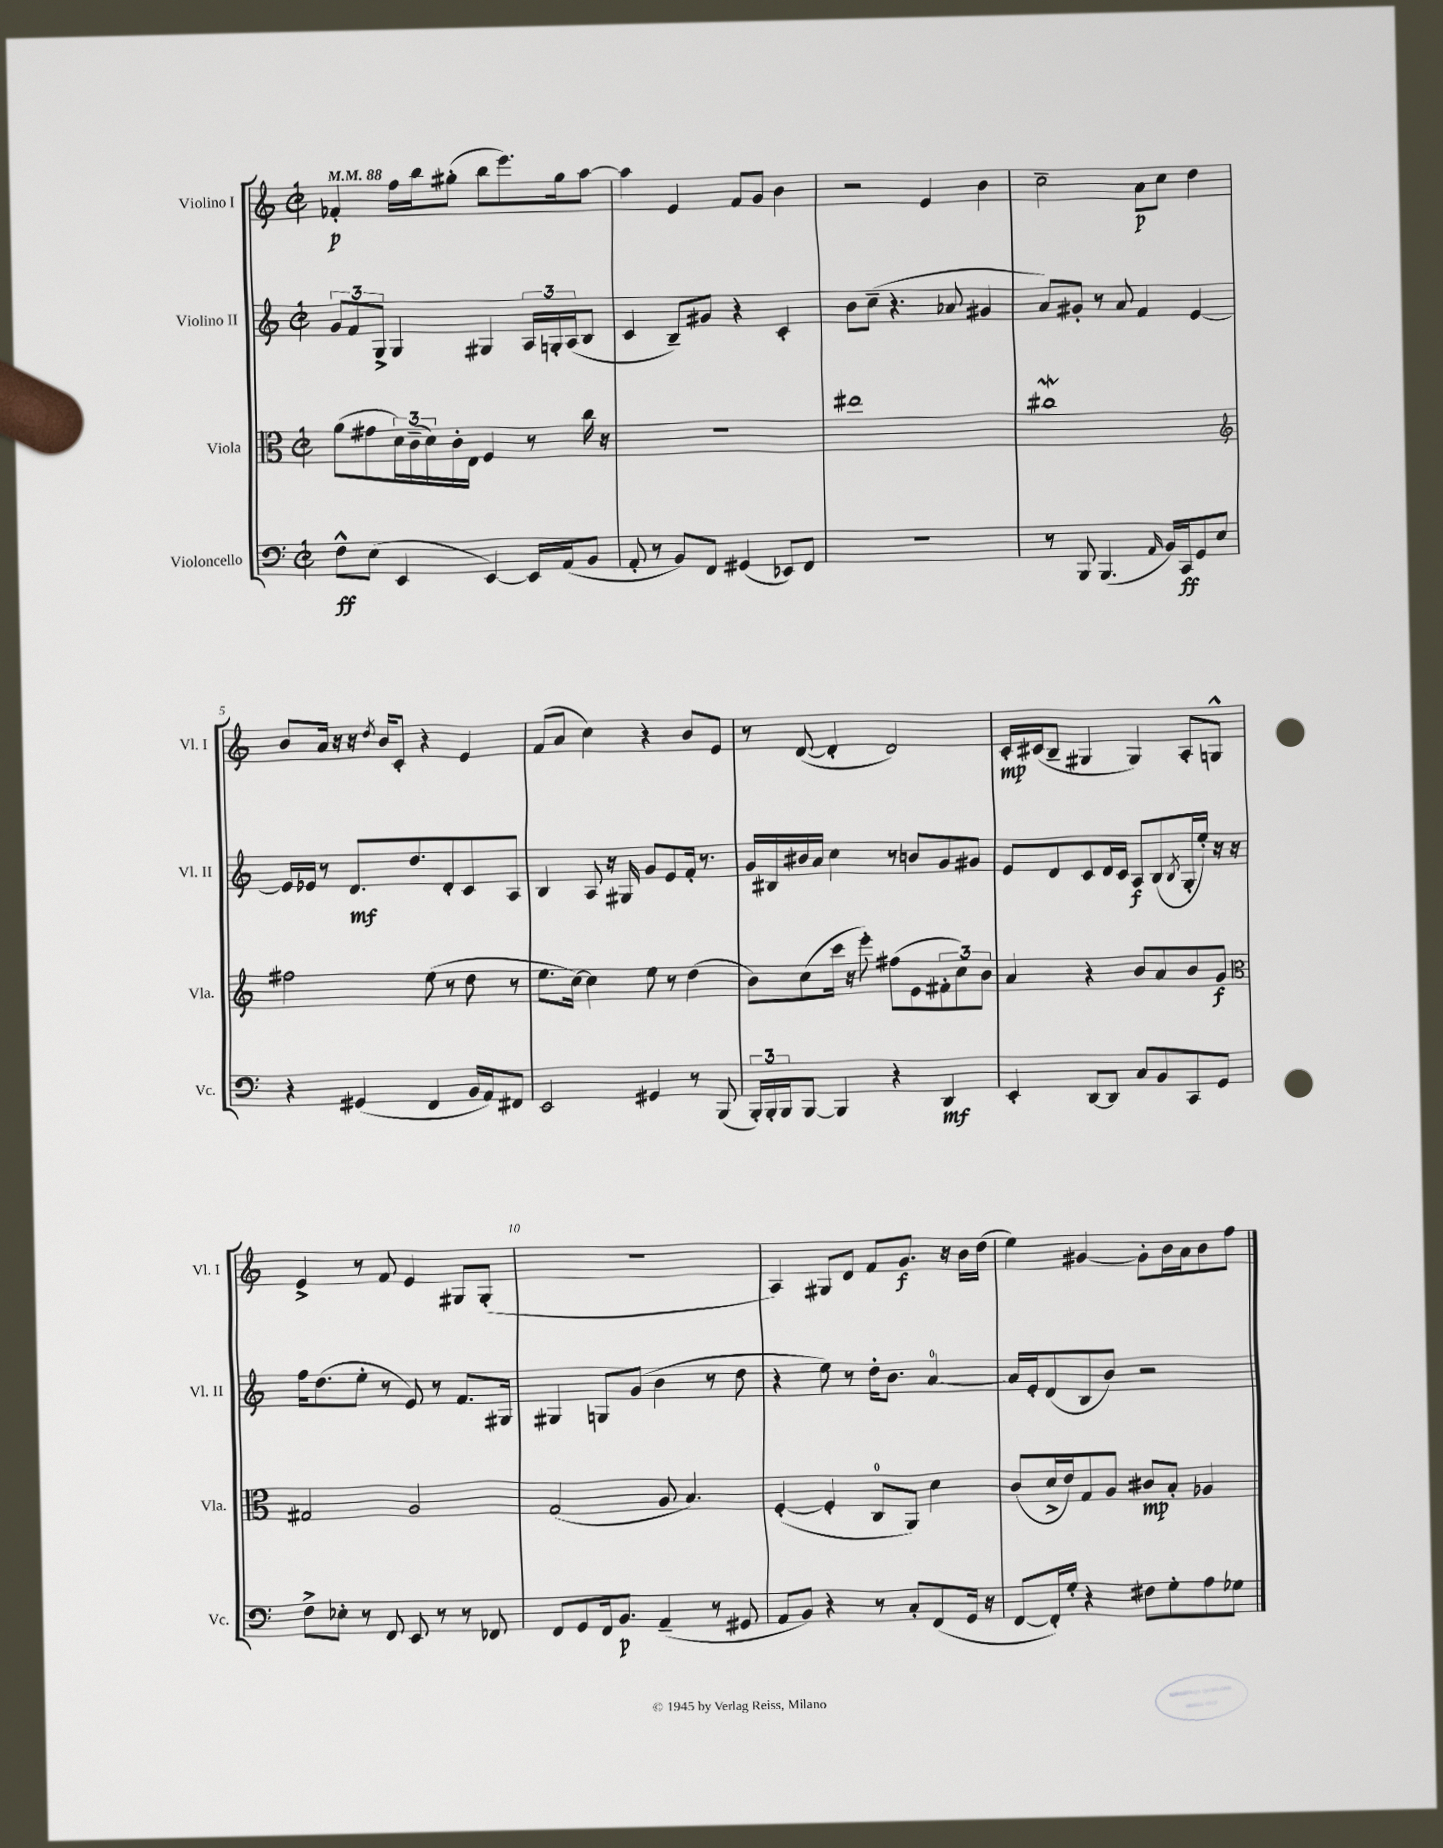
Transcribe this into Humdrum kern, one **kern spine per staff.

**kern	**kern	**kern	**kern
*staff4	*staff3	*staff2	*staff1
*clefF4	*clefC3	*clefG2	*clefG2
*k[]	*k[]	*k[]	*k[]
*M2/2	*M2/2	*M2/2	*M2/2
*met(c|)	*met(c|)	*met(c|)	*met(c|)
*MM88	*MM88	*MM88	*MM88
8F^^	(8a	12g	4f-'
.	.	12f	.
(8E	8g#	.	.
.	.	12G^	.
4EE	24d)	4G	16ff
.	(24c~	.	.
.	.	.	16bb
.	24d)	.	.
.	16c'	.	(8gg#'
.	16E	.	.
[4EE)	4F	4G#	8bb
.	.	.	8.eee)
16EE]	8r	24A	.
.	.	24G'	.
(16AA	.	.	16gg#
.	.	(24A	.
8BB	16cc	8B	[8aa
.	16r	.	.
=	=	=	=
8AA'	1r	4c	4aa]
8r	.	.	.
8BB)	.	8B~)	4e
8FF	.	8g#	.
(4GG#	.	4r	8f
.	.	.	8g
8EE-)	.	4c'	4b
8FF	.	.	.
=	=	=	=
1r	1ee#	8b	2r
.	.	(8cc~	.
.	.	4.r	.
.	.	.	4e
.	.	8a-	.
.	.	4g#	4b
=	=	=	=
8r	1cc#	8a)	2cc~
8BBB	.	8g#'	.
(4.BBB	.	8r	.
.	.	8a	.
.	.	4f	8a
16qqAA	.	.	.
16BB)	.	.	8cc
16CC	.	.	.
8GG	.	[4e	4dd
8E	.	.	.
=	=	=	=
*	*clefG2	*	*
4r	2ff#	16e]	8b
.	.	16e-	.
.	.	8r	16a
.	.	.	16r
(4GG#	.	8.d	16r
.	.	.	8qdd
.	.	.	16b
.	.	.	8c'
.	.	8.dd	.
4FF	(8ee	.	4r
.	8r	8d'	.
16BB	8dd	8c	4e
16AA)	.	.	.
8FF#	8r	8A	.
=	=	=	=
2EE	8.ee	4B	(8f
.	.	.	8a
.	[16cc)	.	.
.	4cc]	8A	4cc)
.	.	16r	.
.	.	16G#	.
4GG#	8ee	8g	4r
.	8r	8e	.
8r	(4dd	16f'	8b
.	.	8.r	.
(8BBB	.	.	8e
=	=	=	=
24BBB')	8b)	16g	8r
24BBB'	.	.	.
.	.	16B#	.
24BBB	.	.	.
[8BBB	(8cc	16b#	([8d
.	.	16a	.
4BBB]	16ccc	4cc	4d']
.	16r	.	.
.	8eee')	.	.
4r	(8ff#	8r	2d)
.	8e	8b	.
4DD	12f#'	8g	.
.	12cc)	.	.
.	.	8g#	.
.	12b	.	.
=	=	=	=
4EE'	4a	8e	16c'
.	.	.	(16c#
.	.	8d	8B~
[8DD	4r	8c	4G#
8DD]	.	16d	.
.	.	16c	.
8C	8b	8A	4G#)
8BB	8a	(8B	.
.	.	8qB	.
8CC	8b	16G'	8A'
.	.	16ee')	.
8GG	8g	16r	8G^^
.	.	16r	.
=	=	=	=
*	*clefC3	*	*
8F^	2G#	16ff	4e^
.	.	(8.dd	.
8E-'	.	.	.
8r	.	8ee'	8r
8FF	.	8r	8f
8EE	2A	8e)	4e
8r	.	8r	.
8r	.	8.f	8G#
8FF-	.	.	(8G#'
.	.	16G#	.
=	=	=	=
8FF	(2G	4G#	1r
8GG	.	.	.
16FF	.	8G	.
8.BB	.	.	.
.	.	(8g	.
(4AA~	8A	4b	.
.	4.B)	.	.
8r	.	8r	.
8GG#	.	8dd	.
=	=	=	=
8AA	([4F'	4r	4A)
8BB)	.	.	.
4r	4F']	8ee)	8G#
.	.	8r	8d
8r	8C	16dd'	8f
.	.	8.b	.
8C'	8AA)	.	8.g
(8FF	4d	[4a	.
.	.	.	16r
16GG	.	.	16b
16r	.	.	(16dd
=	=	=	=
[8FF	(8c	16a]	4ee)
.	.	16e'	.
16FF'])	16d^	(8d	.
16G'	16e)	.	.
4r	8G	8B	[4g#
.	8A	8b)	.
8F#	8c#	2r	8g#']
8G'	8B'	.	16b
.	.	.	16a
8A	4A-	.	8b
8G-	.	.	8ff
==	==	==	==
*-	*-	*-	*-
